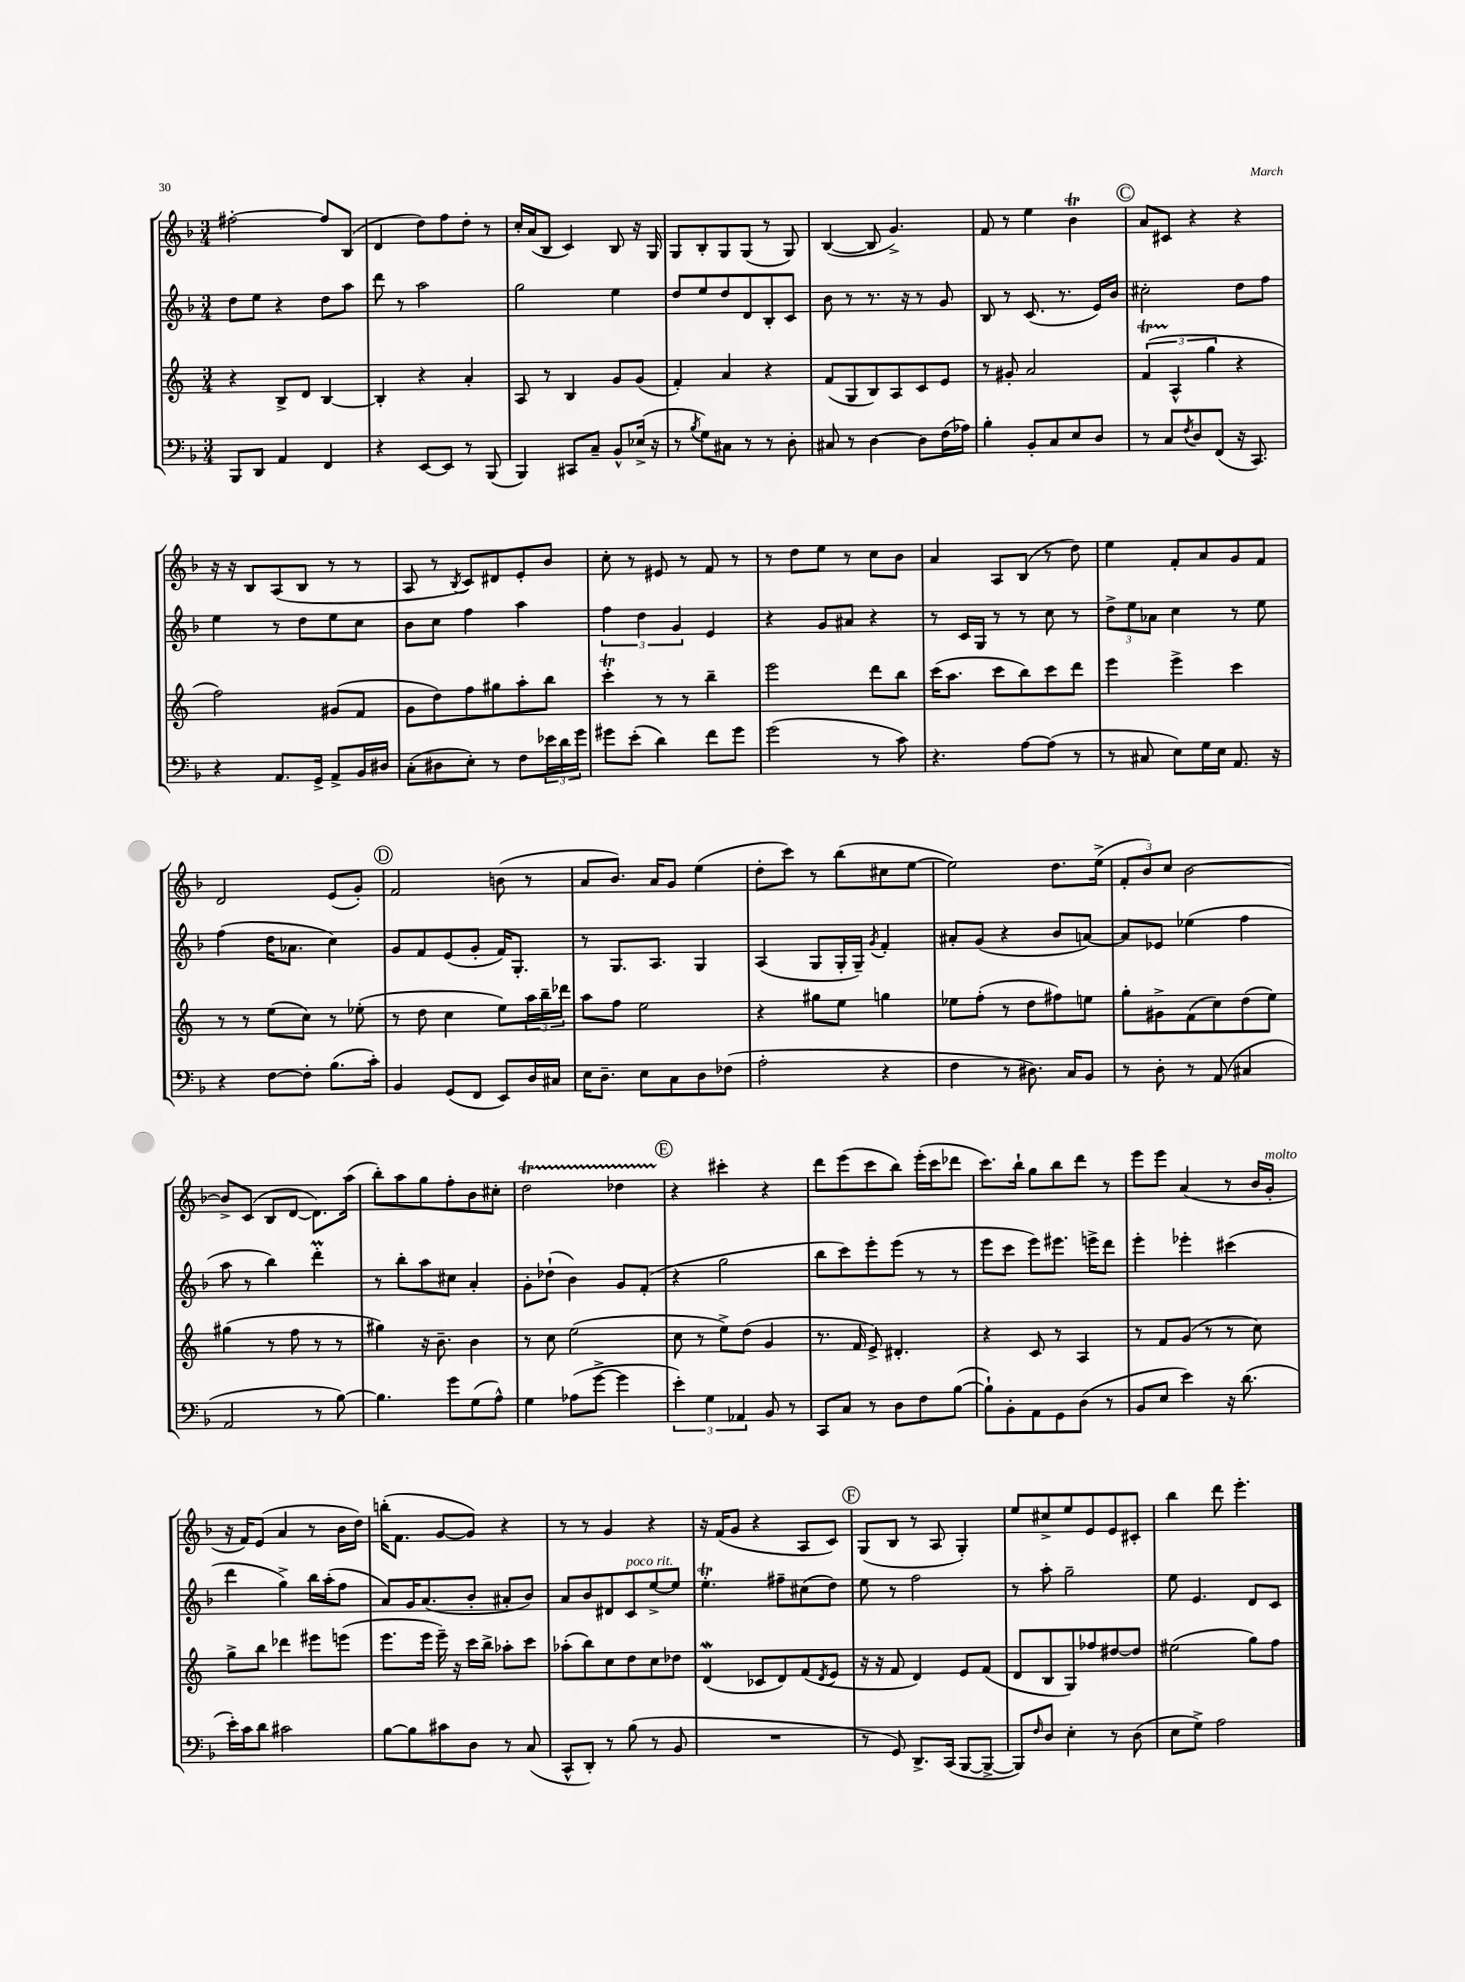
<<
\new StaffGroup <<
\new Staff = "s0" {
    \clef treble \key f \major \numericTimeSignature \time 3/4
    fis''2~-. fis''8 bes8( |
    d'4 d''8) f''8 d''8-. r8 |
    c''16-. a'16( bes8 c'4) bes8 r16 g16 |
    g8 bes8-. g8 g8( r8 g8) |
    bes4~( bes8 g'4.->) |
    f'8 r8 e''4 bes'4\trill |
    \mark \markup { \circle "C" } a'8 cis'8 r4 r4 |
    r16 r16 bes8 a8( bes8 r8 r8 |
    a8 r8 \acciaccatura { bes8 } c'8) dis'8 e'8-. bes'8 |
    c''8-. r8 eis'8 r8 f'8 r8 |
    r8 d''8 e''8 r8 c''8 bes'8 |
    a'4 a8 bes8( r8 d''8) |
    e''4 f'8-. a'8 g'8 f'8 |
    d'2 e'8( g'8-.) |
    \mark \markup { \circle "D" } f'2 b'8( r8 |
    a'8 bes'8.) a'16 g'8 e''4( |
    d''8-. c'''8) r8 bes''8( cis''8 e''8~ |
    e''2) d''8. e''16->( |
    \tuplet 3/2 { f'8-. bes'8) c''8 } bes'2~ |
    bes'8-> c'8( bes8 d'8~ d'8.) a''16( |
    bes''8-.) a''8 g''8 f''8-. bes'8 cis''8-. |
    d''2\startTrillSpan des''4 |
    \mark \markup { \circle "E" } r4\stopTrillSpan cis'''4-. r4 |
    d'''8 e'''8( c'''8 bes''8) e'''16-.( c'''16 des'''8 |
    c'''8.) bes''16-! g''8 bes''8 d'''8 r8 |
    e'''8 e'''8 a'4( r8 bes'16 g'16-.^\markup { \italic "molto" } |
    r16 f'16) e'8( a'4 r8 bes'16 d''16) |
    b''16-.( f'8. g'8~ g'8) r4 |
    r8 r8 g'4 r4 |
    r16 f'16( g'8 r4 a8 c'8) |
    \mark \markup { \circle "F" } g8( bes8 r8 a8 g4-.) |
    e''8 cis''8-> e''8 e'8 e'8 cis'8-. |
    bes''4 d'''8 e'''4.-. \bar "|." |
}
\new Staff = "s1" {
    \clef treble \key f \major \numericTimeSignature \time 3/4
    d''8 e''8 r4 d''8 a''8 |
    d'''8 r8 a''2 |
    g''2 e''4 |
    d''8 e''8 d''8 d'8 bes8-. c'8 |
    bes'8 r8 r8. r16 r8 g'8 |
    bes8 r8 c'8.( r8. e'16) bes'16 |
    \mark \markup { \circle "C" } cis''2-. d''8 f''8 |
    e''4 r8 d''8 e''8 c''8 |
    bes'8 c''8 f''4 a''4 |
    \tuplet 3/2 { f''4 d''4 g'4 } e'4 |
    r4 g'8 ais'8 r4 |
    r8 c'16 g16 r8 r8 c''8 r8 |
    \tuplet 3/2 { d''8-> e''8 aes'8 } c''4 r8 e''8 |
    f''4( d''16 aes'8. c''4) |
    \mark \markup { \circle "D" } g'8 f'8 e'8( g'8-. f'16) g8.-. |
    r8 g8. a8. g4 |
    a4( g8 g16-. g16--) \acciaccatura { g'8 } f'4-. |
    ais'8-. g'8( r4 bes'8 a'8~) |
    a'8 ees'8 ees''4( f''4 |
    a''8 r8 bes''4) d'''4-.\prall |
    r8 bes''8-. a''8 cis''8 a'4-. |
    g'8-. des''8-!( bes'4) g'8 f'8-.( |
    \mark \markup { \circle "E" } r4 g''2 |
    bes''8 c'''8) e'''8-. e'''8( r8 r8 |
    e'''8 c'''8 e'''8) eis'''8. e'''16-> d'''8 |
    e'''4-. ees'''4-. cis'''4( |
    d'''4 g''4->) bes''16 a''16-.( f''8 |
    a'8) g'16 a'8.( bes'8-. ais'8-. bes'8) |
    a'8 bes'8 dis'8 c'8^\markup { \italic "poco rit." } e''8~-> e''8 |
    e''4.-.\trill fis''8-- cis''8( d''8) |
    \mark \markup { \circle "F" } e''8 r8 f''2 |
    r8 a''8-. g''2-- |
    e''8 e'4. d'8 c'8 \bar "|." |
}
\new Staff = "s2" {
    \clef treble \key c \major \numericTimeSignature \time 3/4
    r4 b8-> d'8 b4~ |
    b4-. r4 a'4-. |
    a8 r8 b4 g'8 g'8( |
    f'4-.) a'4 r4 |
    f'8( g8 b8) a8 c'8 e'8 |
    r8 gis'8-. a'2 |
    \mark \markup { \circle "C" } \tuplet 3/2 { f'4\startTrillSpan( a4-^\stopTrillSpan g''4 } r4 |
    f''2) gis'8( f'8 |
    g'8 d''8) f''8 gis''8 a''8-. b''8 |
    c'''4-.\trill r8 r8 b''4-- |
    e'''2 d'''8 b''8 |
    c'''16( a''8. c'''8 b''8) c'''8 d'''8 |
    e'''4 e'''4-> c'''4 |
    r8 r8 e''8( c''8) r8 ees''8-.( |
    \mark \markup { \circle "D" } r8 d''8 c''4 e''8) \tuplet 3/2 { a''16 b''16-- des'''16 } |
    a''8 f''8 e''2 |
    r4 gis''8 e''8 g''4 |
    ees''8 f''8-.( r8 d''8 fis''8) e''8 |
    g''8-. gis'8-> f'8( c''8) d''8( e''8) |
    gis''4( r8 f''8 r8 r8 |
    gis''4) r16 b'8.-- b'4 |
    r8 c''8 e''2( |
    \mark \markup { \circle "E" } c''8 r8 e''8->) d''8( g'4 |
    r8. f'16 e'8->) dis'4.-. |
    r4 c'8 r8 a4 |
    r8 f'8 g'8( r8 r8 c''8) |
    g''8-> b''8 des'''4 eis'''8 e'''8( |
    e'''8. e'''16 e'''16--) r16 c'''16 b''16-> aes''8-. c'''8 |
    aes''8-.( b''8) c''8 d''8 c''8 des''8 |
    d'4\mordent( ces'8 d'8) f'8( \acciaccatura { d'8 } e'8 |
    \mark \markup { \circle "F" } r16 r16 f'8 d'4) e'8 f'8( |
    d'8 b8 g8) fes''8 dis''8~ dis''8 |
    eis''2( g''8) f''8 \bar "|." |
}
\new Staff = "s3" {
    \clef bass \key f \major \numericTimeSignature \time 3/4
    bes,,8 d,8 a,4 f,4 |
    r4 e,8~ e,8 r8 bes,,8( |
    bes,,4) cis,8 c8-- bes,8-^ ees16->( r16 |
    r8 \acciaccatura { bes8 } g8) cis8 r8 r8 d8-. |
    cis8 r8 d4~ d8 f16( aes16) |
    bes4-. bes,8-. c8 e8 d8 |
    \mark \markup { \circle "C" } r8 c8 \acciaccatura { f8 } d8 f,8( r16 c,8.) |
    r4 a,8. g,16-> a,8-> bes,16 dis16 |
    c8-.( dis8 e8-.) r8 f8 \tuplet 3/2 { ees'16 d'16 g'16 } |
    gis'8 e'8-.( d'4) f'8 gis'8 |
    g'2( r8 c'8) |
    r4. a8~ a8( r8 |
    r8 cis8 e8) g16 e16 a,8. r16 |
    r4 f8~ f8-. bes8.( c'16-.) |
    \mark \markup { \circle "D" } bes,4 g,8( f,8 e,8) d16 cis16 |
    e16 d8.-- e8 c8 d8 fes8( |
    a2-. r4 |
    f4 r8 dis8.) c16 bes,8 |
    r8 d8-. r8 a,8( cis4 |
    a,2 r8 bes8~) |
    bes4. g'8 g8( a8-^) |
    g4 aes8( g'8~-> g'4 |
    \mark \markup { \circle "E" } \tuplet 3/2 { e'4-.) g4 aes,4 } bes,8 r8 |
    c,8 c8 r8 d8 f8 bes8~( |
    bes8-!) bes,8-. a,8 g,8 d8( r8 |
    bes,8 e8 e'4) r16 d'8.( |
    e'16-.) c'16 d'8 cis'2 |
    bes8~ bes8 cis'8 d8 r8 c8( |
    c,8-^ d,8-.) r8 bes8( r8 bes,8 |
    R2. |
    \mark \markup { \circle "F" } r8 g,8) d,8.-> c,16( bes,,8~ bes,,8~-> |
    bes,,8) \grace { f16 } d8 e4-. r8 d8( |
    e8 g8->) a2 \bar "|." |
}
>>
>>
\layout { \context { \Score \remove "Bar_number_engraver" } }
